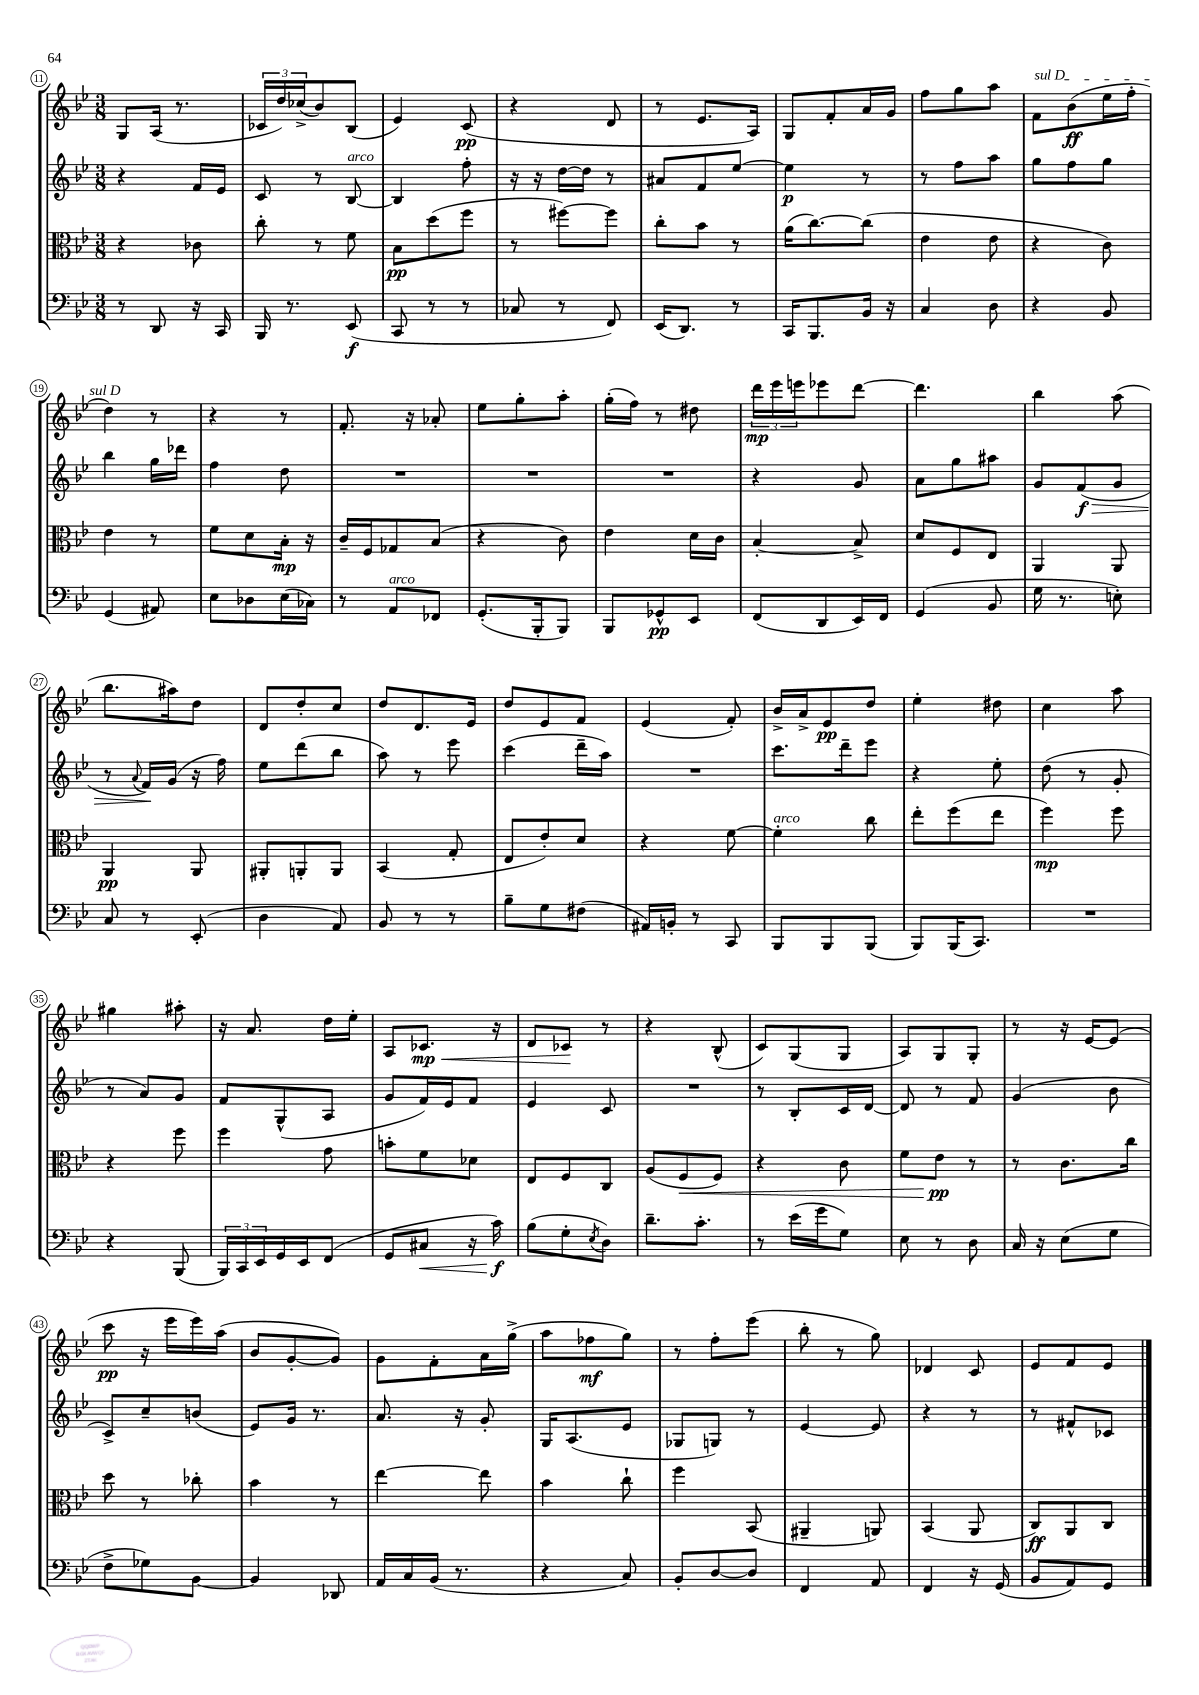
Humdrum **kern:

**kern	**dynam	**kern	**dynam	**kern	**dynam	**kern	**dynam
*part4	*part4	*part3	*part3	*part2	*part2	*part1	*part1
*staff4	*staff4	*staff3	*staff3	*staff2	*staff2	*staff1	*staff1
*clefF4	*	*clefC3	*	*clefG2	*	*clefG2	*
*k[b-e-]	*	*k[b-e-]	*	*k[b-e-]	*	*k[b-e-]	*
*M3/8	*	*M3/8	*	*M3/8	*	*M3/8	*
=11	=11	=11	=11	=11	=11	=11	=11
8r	.	4r	.	4r	.	8G/L	.
8DD/	.	.	.	.	.	(16A/Jk	.
.	.	.	.	.	.	8.r	.
16r	.	8c-X\	.	16f/LL	.	.	.
16CC/	.	.	.	16e-/JJ	.	.	.
=12	=12	=12	=12	=12	=12	=12	=12
16BBB-/	.	8cc'\	.	8c/	.	24c-X/LL	.
.	.	.	.	.	.	24dd/)	.
8.r	.	.	.	.	.	.	.
.	.	.	.	.	.	(24cc-X^/J	.
.	.	8r	.	8r	.	8b-/)	.
!	!	!	!	!LO:TX:a:i:t=arco	!	!	!
(8EE-/	f	8f\	.	[8B-/	.	(8B-/J	.
=13	=13	=13	=13	=13	=13	=13	=13
8CC/	.	8B-\L	pp	4B-/]	.	4e-/)	.
8r	.	(8dd\	.	.	.	.	.
8r	.	8ff\J	.	8ff'\	.	(8c/	pp
=14	=14	=14	=14	=14	=14	=14	=14
8C-X/	.	8r	.	16r	.	4r	.
.	.	.	.	16r	.	.	.
8r	.	[8ff#X\L)	.	[16dd\LL	.	.	.
.	.	.	.	16dd\JJ]	.	.	.
8FF/)	.	8ff#\J]	.	8r	.	8d/	.
=15	=15	=15	=15	=15	=15	=15	=15
(16EE-/KL	.	8cc'\L	.	8a#X/L	.	8r	.
8.DD/J)	.	.	.	.	.	.	.
.	.	8b-\J	.	8f/	.	8.e-/L	.
8r	.	8r	.	[8ee-/J	.	.	.
.	.	.	.	.	.	16A/Jk)	.
=16	=16	=16	=16	=16	=16	=16	=16
16CC/KL	.	(16a\KL	.	4ee-\]	p	8G/L	.
8.BBB-/	.	[8.cc\)	.	.	.	.	.
.	.	.	.	.	.	8f'/	.
16BB-/Jk	.	(8cc\J]	.	8r	.	16a/L	.
16r	.	.	.	.	.	16g/JJ	.
=17	=17	=17	=17	=17	=17	=17	=17
4C/	.	4e-\	.	8r	.	8ff\L	.
.	.	.	.	8ff\L	.	8gg\	.
8D\	.	8e-\	.	8aa\J	.	8aa\J	.
=18	=18	=18	=18	=18	=18	=18	=18
!	!	!	!	!	!	!LO:TX:a:i:t=sul D	!
4r	.	4r	.	8gg\L	.	8f\L	.
.	.	.	.	8ff\	.	(8b-\	ff
8BB-/	.	8c\)	.	8gg\J	.	16ee-\L	.
.	.	.	.	.	.	16ff'\JJ	.
!!LO:LB:g=z
=19	=19	=19	=19	=19	=19	=19	=19
(4GG/	.	4e-\	.	4bb-\	.	4dd\)	.
8AA#X/)	.	8r	.	16gg\LL	.	8r	.
.	.	.	.	16ddd-X\JJ	.	.	.
=20	=20	=20	=20	=20	=20	=20	=20
8E-\L	.	8f\L	.	4ff\	.	4r	.
8D-X\	.	8d\	.	.	.	.	.
(16E-\L	.	16B-'\Jk	mp	8dd\	.	8r	.
16C-X\JJ)	.	16r	.	.	.	.	.
=21	=21	=21	=21	=21	=21	=21	=21
8r	.	16c~/LL	.	4.r	.	8.f'/	.
.	.	16F/J	.	.	.	.	.
!LO:TX:a:i:t=arco	!	!	!	!	!	!	!
8AA/L	.	8G-X/	.	.	.	.	.
.	.	.	.	.	.	16r	.
8FF-X/J	.	(8B-/J	.	.	.	8a-X'/	.
=22	=22	=22	=22	=22	=22	=22	=22
(8.GG'/L	.	4r	.	4.r	.	8ee-\L	.
.	.	.	.	.	.	8gg'\	.
16BBB-'/k	.	.	.	.	.	.	.
8BBB-/J)	.	8c\)	.	.	.	8aa'\J	.
=23	=23	=23	=23	=23	=23	=23	=23
8BBB-/L	.	4e-\	.	4.r	.	(16gg'\LL	.
.	.	.	.	.	.	16ff\JJ)	.
8GG-X^^/	pp	.	.	.	.	8r	.
8EE-/J	.	16d\LL	.	.	.	8dd#X\	.
.	.	16c\JJ	.	.	.	.	.
=24	=24	=24	=24	=24	=24	=24	=24
(8FF/L	.	[4B-'/	.	4r	.	24ddd\LL	mp
.	.	.	.	.	.	24eee-\	.
.	.	.	.	.	.	24eeen\J	.
8DD/	.	.	.	.	.	8eee-X\	.
16EE-/L)	.	8B-^/]	.	8g/	.	[8ddd\J	.
16FF/JJ	.	.	.	.	.	.	.
=25	=25	=25	=25	=25	=25	=25	=25
(4GG/	.	8d/L	.	8a\L	.	4.ddd\]	.
.	.	8F/	.	8gg\	.	.	.
8BB-/	.	8E-/J	.	8aa#X\J	.	.	.
=26	=26	=26	=26	=26	=26	=26	=26
16G\	.	4AA/	.	8g/L	.	4bb-\	.
8.r	.	.	.	.	.	.	.
!	!	!	!	!	!LO:HP:b	!	!
.	.	.	.	(8f/	> f	.	.
8En'\)	.	8AA/	.	8g/J	.	(8aa\	.
!!LO:LB:g=z
=27	=27	=27	=27	=27	=27	=27	=27
8C/	.	4AA/	pp	8r	.	8.bb-\L	.
.	.	.	.	8qqa/	.	.	.
8r	.	.	.	16f/LL)	.	.	.
.	.	.	.	(16g/JJ	]	16aa#X\k)	.
(8EE-'/	.	8AA/	.	16r	.	8dd\J	.
.	.	.	.	16ff\)	.	.	.
=28	=28	=28	=28	=28	=28	=28	=28
4D\	.	8AA#X'/L	.	8ee-\L	.	8d/L	.
.	.	8AAn'/	.	(8ddd\	.	8dd'/	.
8AA/)	.	8AA/J	.	8bb-\J	.	8cc/J	.
=29	=29	=29	=29	=29	=29	=29	=29
8BB-/	.	(4BB-/	.	8aa\)	.	8dd/L	.
8r	.	.	.	8r	.	8.d/	.
8r	.	8G'/	.	8eee-\	.	.	.
.	.	.	.	.	.	16e-/Jk	.
=30	=30	=30	=30	=30	=30	=30	=30
8B-~\L	.	8E-/L	.	(4ccc\	.	8dd/L	.
8G\	.	8e-'/)	.	.	.	8e-/	.
(8F#X\J	.	8d/J	.	16ddd~\LL	.	8f/J	.
.	.	.	.	16aa\JJ)	.	.	.
=31	=31	=31	=31	=31	=31	=31	=31
16AA#X/LL)	.	4r	.	4.r	.	(4e-/	.
16BBn'/JJ	.	.	.	.	.	.	.
8r	.	.	.	.	.	.	.
8CC/	.	[8f\	.	.	.	8f'/)	.
=32	=32	=32	=32	=32	=32	=32	=32
!	!	!LO:TX:a:i:t=arco	!	!	!	!	!
8BBB-/L	.	4f'\]	.	8.ccc\L	.	16b-^/LL	.
.	.	.	.	.	.	16a^/J	.
8BBB-/	.	.	.	.	.	8e-/	pp
.	.	.	.	16ddd~\k	.	.	.
(8BBB-/J	.	8cc\	.	8eee-\J	.	8dd/J	.
=33	=33	=33	=33	=33	=33	=33	=33
8BBB-/L)	.	8ee-'\L	.	4r	.	4ee-'\	.
(16BBB-/K	.	(8ff\	.	.	.	.	.
8.CC/J)	.	.	.	.	.	.	.
.	.	8ee-\J	.	8ee-'\	.	8dd#X\	.
=34	=34	=34	=34	=34	=34	=34	=34
4.r	.	4ff\)	mp	(8dd\	.	4cc\	.
.	.	.	.	8r	.	.	.
.	.	8ff\	.	8g'/	.	8aa\	.
!!LO:LB:g=z
=35	=35	=35	=35	=35	=35	=35	=35
4r	.	4r	.	8r	.	4gg#X\	.
.	.	.	.	8a/L)	.	.	.
(8BBB-/	.	8ff\	.	8g/J	.	8aa#X'\	.
=36	=36	=36	=36	=36	=36	=36	=36
24BBB-/LL)	.	4ff\	.	8f/L	.	16r	.
24CC/	.	.	.	.	.	.	.
.	.	.	.	.	.	8.a/	.
24EE-/	.	.	.	.	.	.	.
16GG/	.	.	.	(8G^^/	.	.	.
16EE-/J	.	.	.	.	.	.	.
(8FF/J	.	8g\	.	8A/J	.	16dd\LL	.
.	.	.	.	.	.	16ee-'\JJ	.
=37	=37	=37	=37	=37	=37	=37	=37
8GG/L	.	8bn'\L	.	8g/L	.	8A/L	.
!	!LO:HP:b	!	!	!	!	!	!LO:HP:b
8C#X/J	<	8f\	.	16f/L)	.	8.c-X/J	< mp
.	.	.	.	16e-/J	.	.	.
16r	.	8d-X\J	.	8f/J	.	.	.
16c\)	f	.	.	.	.	16r	.
.	[	.	.	.	.	.	.
=38	=38	=38	=38	=38	=38	=38	=38
(8B-\L	.	8E-/L	.	4e-/	.	8d/L	.
8G'\	.	8F/	.	.	.	8c-X/J	.
8qE-/	.	.	.	.	.	.	.
8D\J)	.	8C/J	.	8c/	.	8r	[
=39	=39	=39	=39	=39	=39	=39	=39
8.d~\L	.	(8A/L	.	4.r	.	4r	.
!	!	!	!LO:HP:b	!	!	!	!
.	.	8F/	<	.	.	.	.
8.c'\J	.	.	.	.	.	.	.
.	.	8F/J)	.	.	.	(8B-^^/	.
=40	=40	=40	=40	=40	=40	=40	=40
8r	.	4r	.	8r	.	8c/L)	.
(16e-\LL	.	.	.	8B-'/L	.	(8G/	.
16g\J	.	.	.	.	.	.	.
8G\J)	.	8c\	.	16c/L	.	8G/J	.
.	.	.	.	[16d/JJ	.	.	.
=41	=41	=41	=41	=41	=41	=41	=41
8E-\	.	8f\L	.	8d/]	.	8A/L)	.
8r	.	8e-\J	pp	8r	.	8G/	.
8D\	.	8r	[	8f/	.	8G'/J	.
=42	=42	=42	=42	=42	=42	=42	=42
16C/	.	8r	.	(4g/	.	8r	.
16r	.	.	.	.	.	.	.
(8E-\L	.	8.c\L	.	.	.	16r	.
.	.	.	.	.	.	[16e-/KL	.
8G\J	.	.	.	8b-\	.	(8e-/J]	.
.	.	16cc\Jk	.	.	.	.	.
!!LO:LB:g=z
=43	=43	=43	=43	=43	=43	=43	=43
8F^\L	.	8dd\	.	8c^/L)	.	8ccc\	pp
8G-X\)	.	8r	.	8cc~/	.	16r	.
.	.	.	.	.	.	16eee-\LL	.
[8BB-\J	.	8cc-X'\	.	(8bn/J	.	16eee-\)	.
.	.	.	.	.	.	(16aa\JJ	.
=44	=44	=44	=44	=44	=44	=44	=44
4BB-/]	.	4b-\	.	8e-/L)	.	8b-/L	.
.	.	.	.	16g/Jk	.	[8g'/	.
.	.	.	.	8.r	.	.	.
8DD-X/	.	8r	.	.	.	8g/J])	.
=45	=45	=45	=45	=45	=45	=45	=45
16AA/LL	.	[4ee-\	.	8.a/	.	8g\L	.
16C/	.	.	.	.	.	.	.
(16BB-/JJ	.	.	.	.	.	8f'\	.
8.r	.	.	.	16r	.	.	.
.	.	8ee-\]	.	8g'/	.	16a\L	.
.	.	.	.	.	.	(16gg^\JJ	.
=46	=46	=46	=46	=46	=46	=46	=46
4r	.	4b-\	.	16G/KL	.	8aa\L	.
.	.	.	.	(8.A/	.	.	.
.	.	.	.	.	.	8ff-X\	mf
8C/)	.	8cc`\	.	8e-/J	.	8gg\J)	.
=47	=47	=47	=47	=47	=47	=47	=47
8BB-'/L	.	4ff\	.	8G-X/L	.	8r	.
[8D/	.	.	.	8Gn/J)	.	8ff'\L	.
8D/J]	.	(8BB-/	.	8r	.	(8eee-\J	.
=48	=48	=48	=48	=48	=48	=48	=48
4FF/	.	4AA#X~/	.	[4e-/	.	8bb-'\	.
.	.	.	.	.	.	8r	.
8AA/	.	8AAn/)	.	8e-/]	.	8gg\)	.
=49	=49	=49	=49	=49	=49	=49	=49
4FF/	.	(4BB-/	.	4r	.	4d-X/	.
16r	.	8AA/	.	8r	.	8c/	.
(16GG/	.	.	.	.	.	.	.
=50	=50	=50	=50	=50	=50	=50	=50
8BB-/L	.	8C/L)	ff	8r	.	8e-/L	.
8AA/)	.	8AA/	.	8f#X^^/L	.	8f/	.
8GG/J	.	8C/J	.	8c-X/J	.	8e-/J	.
==	==	==	==	==	==	==	==
*-	*-	*-	*-	*-	*-	*-	*-
